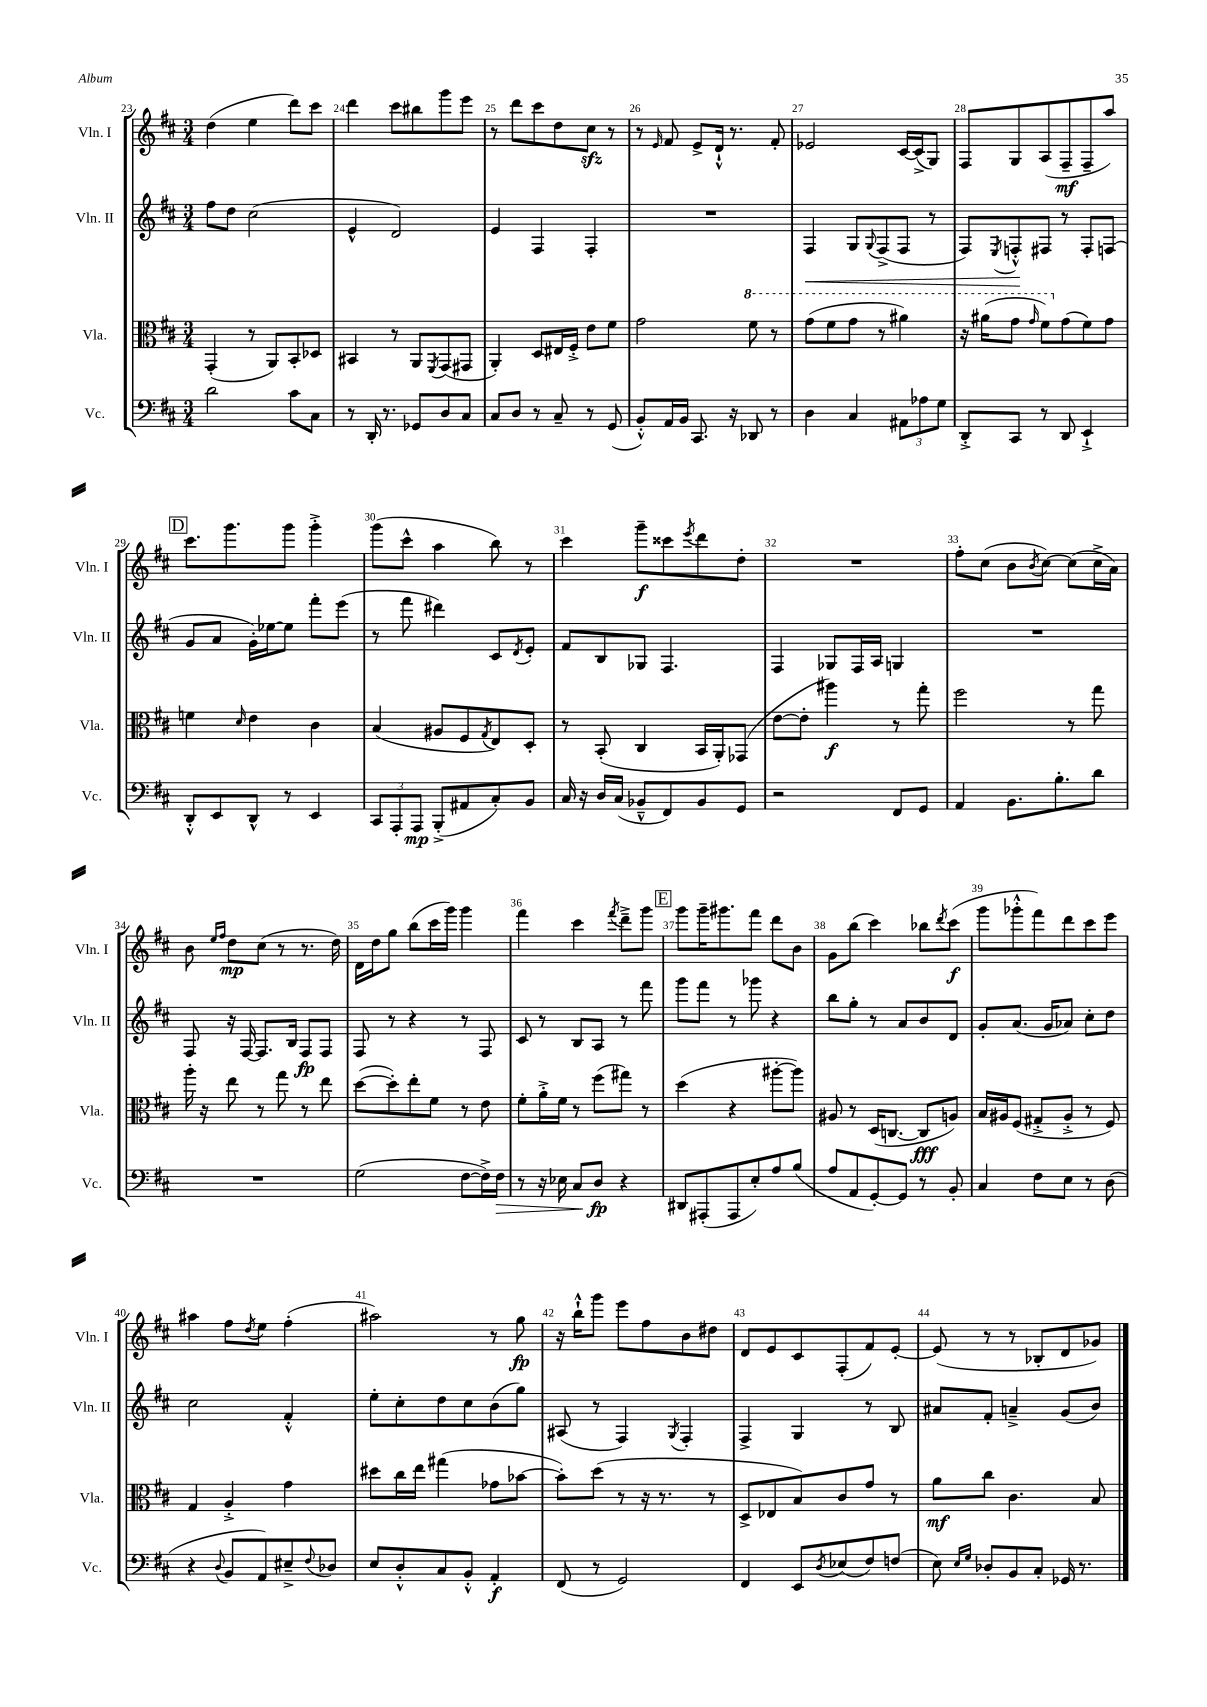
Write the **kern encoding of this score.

**kern	**dynam	**kern	**dynam	**kern	**dynam	**kern	**dynam
*part4	*part4	*part3	*part3	*part2	*part2	*part1	*part1
*staff4	*staff4	*staff3	*staff3	*staff2	*staff2	*staff1	*staff1
*I"Vc.	*	*I"Vla.	*	*I"Vln. II	*	*I"Vln. I	*
*I'Vc.	*	*I'Vla.	*	*I'Vln. II	*	*I'Vln. I	*
*clefF4	*	*clefC3	*	*clefG2	*	*clefG2	*
*k[f#c#]	*	*k[f#c#]	*	*k[f#c#]	*	*k[f#c#]	*
*M3/4	*	*M3/4	*	*M3/4	*	*M3/4	*
=23	=23	=23	=23	=23	=23	=23	=23
2d\	.	(4GG'/	.	8ff#\L	.	(4dd\	.
.	.	.	.	8dd\J	.	.	.
.	.	8r	.	(2cc#\	.	4ee\	.
.	.	8AA/L)	.	.	.	.	.
8c#\L	.	8BB'/	.	.	.	8ddd\L)	.
8C#\J	.	8D-X/J	.	.	.	8ccc#\J	.
=24	=24	=24	=24	=24	=24	=24	=24
8r	.	4BB#X/	.	4e^^/	.	4ddd\	.
16DD'/	.	.	.	.	.	.	.
8.r	.	.	.	.	.	.	.
.	.	8r	.	2d/)	.	8ccc#\L	.
8GG-X/L	.	8AA/L	.	.	.	8bb#X\	.
.	.	8qFF#/	.	.	.	.	.
8D/	.	(8GG/	.	.	.	8ggg\	.
8C#/J	.	8GG#X/J	.	.	.	8eee\J	.
=25	=25	=25	=25	=25	=25	=25	=25
8C#/L	.	4AA'/)	.	4e/	.	8r	.
8D/J	.	.	.	.	.	8ddd\L	.
8r	.	8D/L	.	4F#/	.	8ccc#\	.
8C#~/	.	16E#X/L	.	.	.	8dd\	.
.	.	16F#'^/JJ	.	.	.	.	.
8r	.	8e\L	.	4F#'/	.	8cc#zz\J	.
(8GG/	.	8f#\J	.	.	.	8r	.
=26	=26	=26	=26	=26	=26	=26	=26
8BB'^^/L)	.	2g\	.	2.r	.	8r	.
.	.	.	.	.	.	16qqe/	.
16AA/L	.	.	.	.	.	8f#/	.
16BB/JJ	.	.	.	.	.	.	.
8.CC#/	.	.	.	.	.	8e^/L	.
.	.	.	.	.	.	16d`^^/Jk	.
16r	.	.	.	.	.	8.r	.
*	*	*8va	*	*	*	*	*
8DD-X/	.	8ff#\	.	.	.	.	.
8r	.	8r	.	.	.	8f#'/	.
=27	=27	=27	=27	=27	=27	=27	=27
!	!	!	!	!	!LO:HP:b	!	!
4D\	.	(8gg\L	.	4F#/	<	2e-X/	.
.	.	8ff#\	.	.	.	.	.
4C#/	.	8gg\J	.	8G/L	.	.	.
.	.	.	.	8qqG/	.	.	.
.	.	8r	.	(8F#^/	.	.	.
12AA#X\L	.	4aa#X\)	.	8F#/J	.	[16c#/LL	.
.	.	.	.	.	.	(16c#^/J]	.
12A-X\	.	.	.	.	.	.	.
.	.	.	.	8r	.	8G/J)	.
12G\J	.	.	.	.	.	.	.
=28	=28	=28	=28	=28	=28	=28	=28
8DD'^/L	.	16r	.	8F#/L)	.	8F#/L	.
.	.	(16aa#X\KL	.	.	.	.	.
.	.	.	.	8qE/	.	.	.
8CC#/J	.	8gg\J	.	8Fn'^^/	.	8G/	.
.	.	16qqgg/	.	.	.	.	.
8r	.	8ff#\L)	.	8F#X/J	[	(8A/	.
*	*	*X8va	*	*	*	*	*
8DD/	.	(8g\	.	8r	.	8F#~/	mf
4EE`^/	.	8f#\)	.	8F#'/L	.	8F#~/	.
.	.	8g\J	.	(8Fn/J	.	8aa/J)	.
!!LO:LB:g=z
!!LO:REH:place=s1:t=D
=29	=29	=29	=29	=29	=29	=29	=29
8DD'^^/L	.	4fn\	.	8g/L	.	8.ccc#\L	.
8EE/	.	.	.	8a/J	.	.	.
.	.	.	.	.	.	8.ggg\	.
.	.	16qqd/	.	.	.	.	.
8DD^^/J	.	4e\	.	16g'\LL)	.	.	.
.	.	.	.	[16ee-X\J	.	.	.
8r	.	.	.	8ee-\J]	.	8ggg\J	.
4EE/	.	4c#\	.	8fff#'\L	.	4ggg'^\	.
.	.	.	.	(8eee\J	.	.	.
=30	=30	=30	=30	=30	=30	=30	=30
12CC#/L	.	(4B/	.	8r	.	(8ggg\L	.
12AAA'/	.	.	.	.	.	.	.
.	.	.	.	8fff#\	.	8ccc#^^\J	.
12AAA/J	mp	.	.	.	.	.	.
(8BBB'^/L	.	8A#X/L	.	4ddd#X\)	.	4aa\	.
8AA#X/	.	8F#/	.	.	.	.	.
.	.	8qG/	.	.	.	.	.
8C#'/)	.	8E/)	.	8c#/L	.	8bb\)	.
.	.	.	.	8qd/	.	.	.
8BB/J	.	8D'/J	.	8e'/J	.	8r	.
=31	=31	=31	=31	=31	=31	=31	=31
16C#/	.	8r	.	8f#/L	.	4ccc#\	.
16r	.	.	.	.	.	.	.
16D/LL	.	(8BB'/	.	8B/	.	.	.
(16C#/JJ	.	.	.	.	.	.	.
8BB-X~^^/L	.	4C#/	.	8G-X/J	.	8ggg~\L	f
8FF#/)	.	.	.	4.F#/	.	8ccc##X\	.
.	.	.	.	.	.	8qeee/	.
8BB-/	.	16BB/LL	.	.	.	8ddd\	.
.	.	16AA'/J)	.	.	.	.	.
8GG/J	.	(8GG-X/J	.	.	.	8dd'\J	.
=32	=32	=32	=32	=32	=32	=32	=32
2r	.	[8e\L	.	4F#/	.	2.r	.
.	.	8e'\J]	.	.	.	.	.
.	.	4aa#X\)	f	8G-X/L	.	.	.
.	.	.	.	16F#/L	.	.	.
.	.	.	.	16A/JJ	.	.	.
8FF#/L	.	8r	.	4Gn/	.	.	.
8GG/J	.	8gg'\	.	.	.	.	.
=33	=33	=33	=33	=33	=33	=33	=33
4AA/	.	2ff#\	.	2.r	.	8ff#'\L	.
.	.	.	.	.	.	(8cc#\J	.
8.BB\L	.	.	.	.	.	8b\L	.
.	.	.	.	.	.	8qb/	.
.	.	.	.	.	.	[8cc#\J)	.
8.B'\	.	.	.	.	.	.	.
.	.	8r	.	.	.	(8cc#\L]	.
8d\J	.	8gg\	.	.	.	16cc#^\L	.
.	.	.	.	.	.	16a\JJ)	.
!!LO:LB:g=z
=34	=34	=34	=34	=34	=34	=34	=34
2.r	.	16aa'\	.	8F#/	.	8b\	.
.	.	16r	.	.	.	.	.
.	.	.	.	.	.	16qqee/LL	.
.	.	.	.	.	.	16qqff#/JJ	.
.	.	8ee\	.	16r	.	8dd\L	mp
.	.	.	.	[16F#/	.	.	.
.	.	8r	.	8.F#/L]	.	(8cc#\J	.
.	.	8gg\	.	.	.	8r	.
.	.	.	.	16B/Jk	.	.	.
.	.	8r	.	8F#/L	fp	8.r	.
.	.	8ee\	.	8F#/J	.	.	.
.	.	.	.	.	.	16dd\)	.
=35	=35	=35	=35	=35	=35	=35	=35
(2G\	.	([8dd\L	.	8F#/	.	16d\LL	.
.	.	.	.	.	.	16dd\J	.
.	.	8dd'\])	.	8r	.	8gg\J	.
.	.	8ee'\	.	4r	.	(8bb\L	.
.	.	8f#\J	.	.	.	16ccc#\L	.
.	.	.	.	.	.	16ggg\JJ)	.
[8F#\L	.	8r	.	8r	.	4ggg\	.
16F#^\L])	.	8e\	.	8F#/	.	.	.
!	!LO:HP:b	!	!	!	!	!	!
16F#\JJ	>	.	.	.	.	.	.
=36	=36	=36	=36	=36	=36	=36	=36
8r	.	8f#'\L	.	8c#/	.	4fff#\	.
16r	.	16a'^\L	.	8r	.	.	.
16E-X\	.	16f#\JJ	.	.	.	.	.
8C#/L	.	8r	.	8B/L	.	4ccc#\	.
8D/J	fp	(8ff#\L	.	8A/J	.	.	.
.	.	.	.	.	.	8qfff#/	.
4r	]	8gg#X\J)	.	8r	.	8ddd~^\L	.
.	.	8r	.	8fff#\	.	8ggg\J	.
!!LO:REH:place=s1:t=E
=37	=37	=37	=37	=37	=37	=37	=37
8DD#X/L	.	(4dd\	.	8ggg\L	.	8ggg\L	.
(8AAA#X'/	.	.	.	8fff#\J	.	16ggg~\K	.
.	.	.	.	.	.	8.ggg#X\	.
8AAA#/	.	4r	.	8r	.	.	.
8E'/)	.	.	.	8ggg-X\	.	8fff#\J	.
8A/	.	[8aa#X'\L	.	4r	.	8ddd\L	.
(8B/J	.	8aa#\J])	.	.	.	8b\J	.
=38	=38	=38	=38	=38	=38	=38	=38
8A/L	.	8A#X/	.	8bb\L	.	8g\L	.
8AA/	.	8r	.	8gg'\J	.	(8bb\J	.
[8GG'/)	.	(16D/KL	.	8r	.	4ccc#\)	.
.	.	[8.Cn/J	.	.	.	.	.
8GG/J]	.	.	.	8a/L	.	.	.
8r	.	8C/L]	fff	8b/	.	8bb-X\L	.
.	.	.	.	.	.	8qddd/	.
8BB'/	.	8An/J)	.	8d/J	.	(8ccc#\J	f
=39	=39	=39	=39	=39	=39	=39	=39
4C#/	.	16B/LL	.	8g'/L	.	8ggg\L	.
.	.	16A#X/J	.	.	.	.	.
.	.	(8F#/J	.	(8.a/J	.	8ggg-X'^^\	.
8F#\L	.	8G#X'^/L	.	.	.	8fff#\)	.
.	.	.	.	16g/KL	.	.	.
8E\J	.	8A#'^/J	.	8a-X/J)	.	8ddd\	.
8r	.	8r	.	8cc#'\L	.	8ccc#\	.
(8D\	.	8F#/)	.	8dd\J	.	8eee\J	.
!!LO:LB:g=z
=40	=40	=40	=40	=40	=40	=40	=40
4r	.	4G/	.	2cc#\	.	4aa#X\	.
8qqD/	.	.	.	.	.	.	.
8BB/L	.	4A'^/	.	.	.	8ff#\L	.
.	.	.	.	.	.	8qdd/	.
8AA/)	.	.	.	.	.	8ee\J	.
8E#X~^/	.	4g\	.	4f#'^^/	.	(4ff#'\	.
8qqF#/	.	.	.	.	.	.	.
8D-X/J	.	.	.	.	.	.	.
=41	=41	=41	=41	=41	=41	=41	=41
8E/L	.	8dd#X\L	.	8ee'\L	.	2aa#X\)	.
8D'^^/	.	16cc#\L	.	8cc#'\	.	.	.
.	.	16ee\JJ	.	.	.	.	.
8C#/	.	(4gg#X\	.	8dd\	.	.	.
8BB'^^/J	.	.	.	8cc#\	.	.	.
4AA'/	f	8g-X\L	.	(8b\	.	8r	.
.	.	[8b-X\J	.	8gg\J)	.	8gg\	fp
=42	=42	=42	=42	=42	=42	=42	=42
(8FF#/	.	8b-'\L])	.	(8A#X/	.	16r	.
.	.	.	.	.	.	16bb`^^\KL	.
8r	.	(8dd\J	.	8r	.	8ggg\J	.
2GG/)	.	8r	.	4F#/)	.	8eee\L	.
.	.	16r	.	.	.	8ff#\	.
.	.	8.r	.	.	.	.	.
.	.	.	.	8qG/	.	.	.
.	.	.	.	4F#'/	.	8b\	.
.	.	8r	.	.	.	8dd#X\J	.
=43	=43	=43	=43	=43	=43	=43	=43
4FF#/	.	8D^/L	.	4F#^/	.	8d/L	.
.	.	8E-X/	.	.	.	8e/	.
8EE/L	.	8B/)	.	4G/	.	8c#/	.
8qD/	.	.	.	.	.	.	.
(8E-X/	.	8c#/	.	.	.	(8F#'/	.
8F#/)	.	8g/J	.	8r	.	8f#/)	.
(8Fn/J	.	8r	.	8B/	.	[8e'/J	.
=44	=44	=44	=44	=44	=44	=44	=44
8E\)	.	8a\L	mf	8a#X/L	.	(8e/]	.
16qqE/LL	.	.	.	.	.	.	.
16qqG/JJ	.	.	.	.	.	.	.
8D-X'/L	.	8cc#\J	.	8f#'/J	.	8r	.
8BB/	.	4.c#\	.	4an~^/	.	8r	.
8C#'/J	.	.	.	.	.	8B-X'/L	.
16GG-X/	.	.	.	(8g/L	.	8d/	.
8.r	.	.	.	.	.	.	.
.	.	8B/	.	8b/J)	.	8g-X/J)	.
==	==	==	==	==	==	==	==
*-	*-	*-	*-	*-	*-	*-	*-
